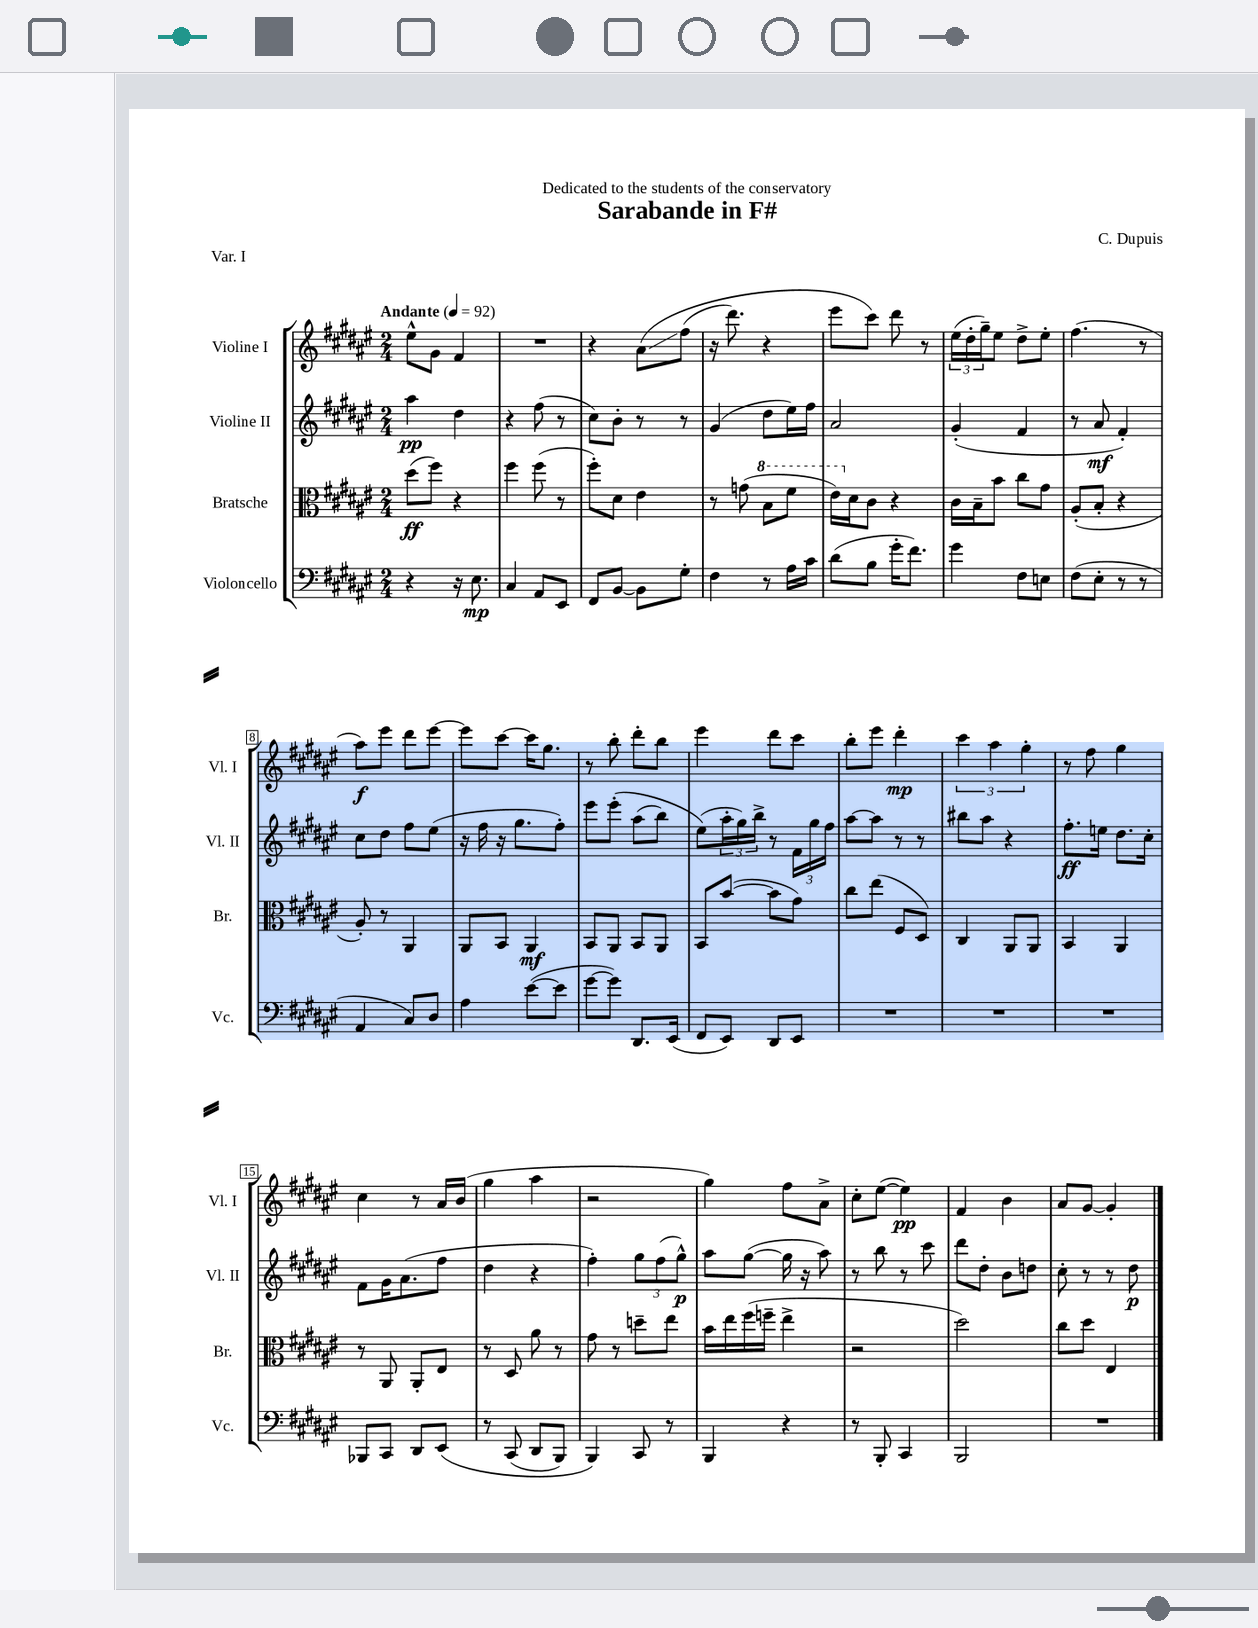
\header { title = "Sarabande in F#" composer = "C. Dupuis" dedication = "Dedicated to the students of the conservatory" piece = "Var. I" }
<<
\new StaffGroup <<
\new Staff = "s0" \with { instrumentName = "Violine I" shortInstrumentName = "Vl. I" } {
    \clef treble \key fis \major \numericTimeSignature \time 2/4 \tempo "Andante" 4 = 92
    eis''8-^ gis'8 fis'4 |
    R2 |
    r4 ais'8\glissando\( fis''8( |
    r16 dis'''8.) r4 |
    eis'''8 cis'''8\) dis'''8 r8 |
    \tuplet 3/2 { eis''16( dis''16-. gis''16--) } eis''8 dis''8-> eis''8-. |
    fis''4.( r8 |
    ais''8\f) eis'''8 dis'''8 eis'''8~ |
    eis'''8 cis'''8~ cis'''16 gis''8. |
    r8 b''8-. dis'''8-. b''8 |
    eis'''4 dis'''8 cis'''8 |
    b''8-. eis'''8 dis'''4-.\mp |
    \tuplet 3/2 { cis'''4 ais''4 gis''4-. } |
    r8 fis''8 gis''4 |
    cis''4 r8 ais'16 b'16( |
    gis''4 ais''4 |
    r2 |
    gis''4) fis''8 ais'8-> |
    cis''8-. eis''8~( eis''4\pp) |
    fis'4 b'4 |
    ais'8 gis'8~ gis'4-. \bar "|." |
}
\new Staff = "s1" \with { instrumentName = "Violine II" shortInstrumentName = "Vl. II" } {
    \clef treble \key fis \major \numericTimeSignature \time 2/4
    ais''4\pp dis''4 |
    r4 fis''8( r8 |
    cis''8) b'8-. r8 r8 |
    gis'4( dis''8 eis''16) fis''16 |
    ais'2 |
    gis'4-.( fis'4 |
    r8 ais'8\mf fis'4-.) |
    cis''8 dis''8 fis''8 eis''8( |
    r16 fis''16 r16 gis''8. fis''8-.) |
    eis'''8 eis'''8-.\( ais''8( b''8) |
    eis''8(\) \tuplet 3/2 { ais''16-. gis''16) b''16-> } r8 \tuplet 3/2 { fis'16 gis''16 fis''16 } |
    ais''8~ ais''8 r8 r8 |
    bis''8 ais''8 r4 |
    fis''8.-.\ff e''16 dis''8. cis''16-. |
    fis'8 gis'16 ais'8.( fis''8 |
    dis''4 r4 |
    fis''4-.) \tuplet 3/2 { gis''8 fis''8( gis''8-^\p) } |
    ais''8 gis''8~( gis''16 r16 ais''8) |
    r8 b''8 r8 cis'''8 |
    dis'''8 dis''8-. b'8 d''8 |
    cis''8-. r8 r8 dis''8\p \bar "|." |
}
\new Staff = "s2" \with { instrumentName = "Bratsche" shortInstrumentName = "Br." } {
    \clef alto \key fis \major \numericTimeSignature \time 2/4
    dis''8\ff( fis''8) r4 |
    fis''4 fis''8( r8 |
    fis''8-.) dis'8 eis'4 |
    r8 g'8( \ottava #1 b'8 fis''8 |
    eis''16) \ottava #0 dis'16 cis'8 r4 |
    cis'16 b16-- b'8 cis''8 gis'8 |
    ais8-.( b8-. r4 |
    ais8-.) r8 ais,4 |
    ais,8 b,8 ais,4\mf |
    b,8 ais,8 b,8 ais,8 |
    b,8 b'8~( b'8 gis'8) |
    cis''8 eis''8( fis8 dis8) |
    cis4 ais,8 ais,8 |
    b,4 ais,4 |
    r8 ais,8 ais,8-. eis8 |
    r8 dis8 ais'8 r8 |
    gis'8 r8 d''8-- eis''8 |
    b'16 eis''16 fis''16( f''16-- eis''4-> |
    r2 |
    dis''2) |
    cis''8 dis''8 eis4 \bar "|." |
}
\new Staff = "s3" \with { instrumentName = "Violoncello" shortInstrumentName = "Vc." } {
    \clef bass \key fis \major \numericTimeSignature \time 2/4
    r4 r16 eis8.\mp |
    cis4 ais,8 eis,8 |
    fis,8 b,8~ b,8 gis8-. |
    fis4 r8 ais16 cis'16 |
    dis'8( b8 gis'16-. fis'8.) |
    gis'4 fis8 e8 |
    fis8( eis8-. r8 r8 |
    ais,4 cis8) dis8 |
    ais4 eis'8~( eis'8 |
    gis'8~ gis'8) dis,8. eis,16( |
    fis,8 eis,8) dis,8 eis,8 |
    R2 |
    R2 |
    R2 |
    bes,,8 cis,8 dis,8 eis,8\( |
    r8 cis,8( dis,8 b,,8) |
    b,,4\) cis,8 r8 |
    b,,4 r4 |
    r8 b,,8-. cis,4 |
    b,,2 |
    R2 \bar "|." |
}
>>
>>
\layout { \context { \Score \override BarNumber.stencil = #(make-stencil-boxer 0.1 0.3 ly:text-interface::print) } }
